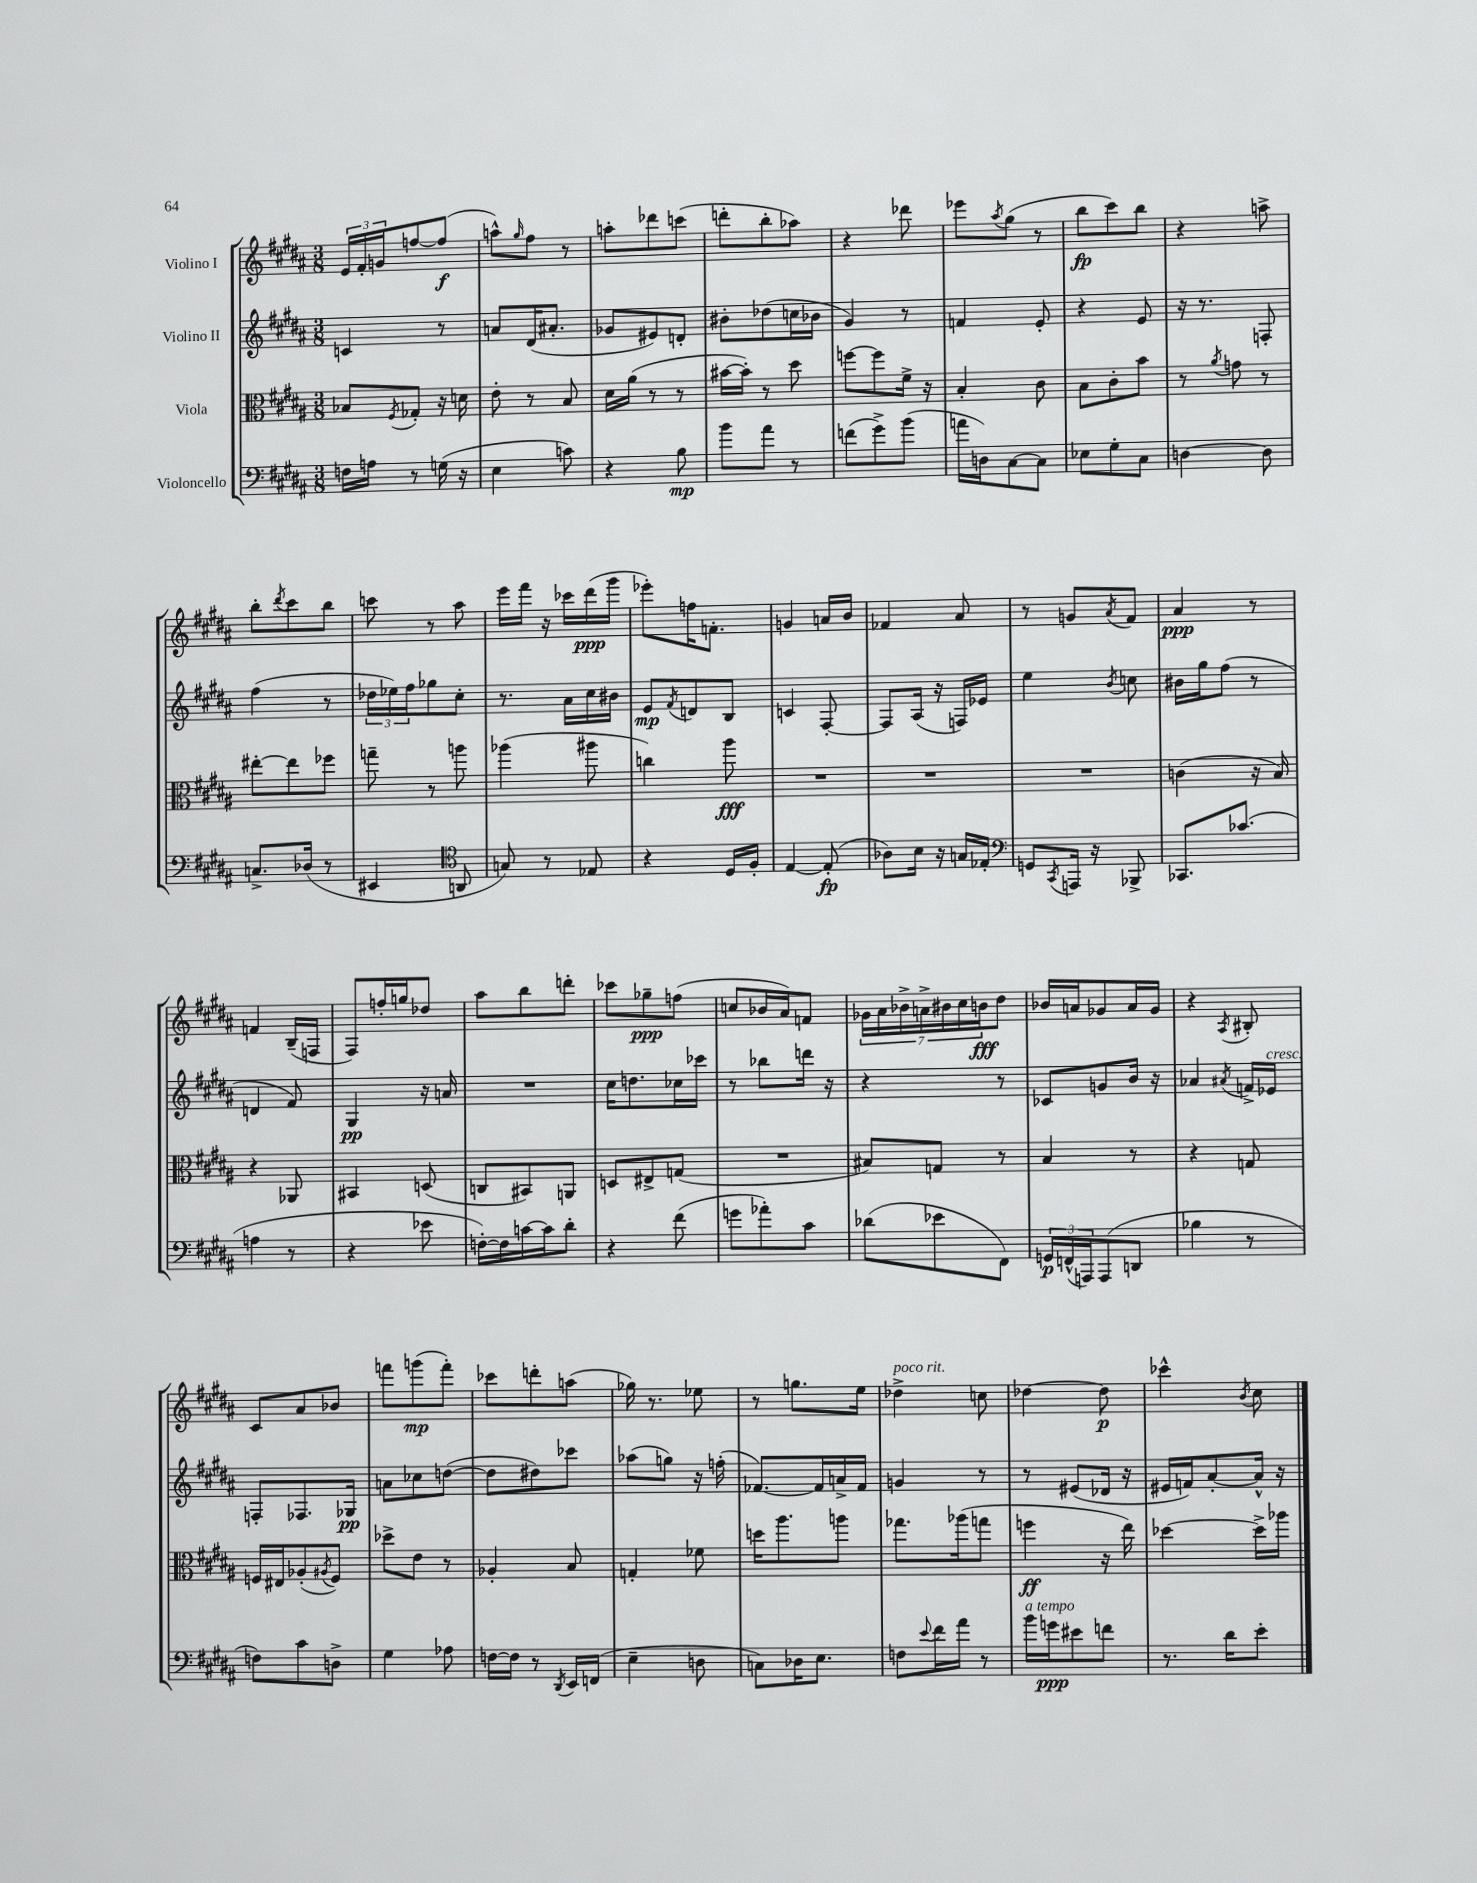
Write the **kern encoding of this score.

**kern	**kern	**kern	**kern
*staff4	*staff3	*staff2	*staff1
*clefF4	*clefC3	*clefG2	*clefG2
*k[f#c#g#d#a#]	*k[f#c#g#d#a#]	*k[f#c#g#d#a#]	*k[f#c#g#d#a#]
*M3/8	*M3/8	*M3/8	*M3/8
16F	8B-	4c	24e
.	.	.	24f#'
16A	.	.	.
.	.	.	24g
.	8qF#	.	.
8r	8G-'	.	[8ff
(16G	16r	8r	(8ff]
16r	16d	.	.
=	=	=	=
4E	8e'	8a	8aa^^)
.	.	.	16qqgg#
.	8r	(16d#	8ff#
.	.	8.a#'	.
8c)	8B	.	8r
=	=	=	=
4r	16d#	8g-	8aa'
.	(16a#	.	.
.	8r	8e#)	8ddd-
8B	8r	8d'	(8ccc
=	=	=	=
8b	[16b#	8b#'	8ddd'
.	16b#'])	.	.
8a#	8r	(8dd-	8bb'
8r	8dd#	16cc	8aa-)
.	.	16b-	.
=	=	=	=
(8f	[8ff	4g#)	4r
8g#^)	8ff]	.	.
(8b	16f#^	8r	8ddd-
.	16r	.	.
=	=	=	=
16a	4B'	4f	8eee-
16D)	.	.	.
.	.	.	8qaa#
[8C#	.	.	(8gg#
8C#]	8c#	8e'	8r
=	=	=	=
8E-	8B	4r	8bb
8G#'	8c#'	.	8ccc#)
8C#	8b	8e	8bb
=	=	=	=
[4D	8r	16r	4r
.	.	8.r	.
.	8qa#	.	.
.	8g	.	.
8D]	8r	8F'	8aa^
=	=	=	=
8.C^	[8ee#'	(4ff#	8bb'
.	.	.	8qddd#
.	8ee#]	.	8ccc#
(16D-	.	.	.
8r	8ff-	8r	8bb
=	=	=	=
4EE#	8gg~	24dd-	8ccc
.	.	24ee-)	.
.	.	24ff#	.
.	8r	8gg-	8r
*clefC4	*	*	*
8AA	8aa	8cc#'	8aa#
=	=	=	=
8G)	(4aa-	8.r	16eee
.	.	.	16fff#
8r	.	.	16r
.	.	16a#	16ccc-
8E-	8aa#	16cc#	(16ddd#
.	.	16b#	16ggg#
=	=	=	=
4r	4cc)	8e	8eee-')
.	.	8qf#	.
.	.	8d	16ff
.	.	.	8.f'
16D#	8aa#	8B	.
16F#'	.	.	.
=	=	=	=
[4E	4.r	4c	4g
(8E']	.	[8F#'	16a
.	.	.	16b
=	=	=	=
8A-)	4.r	8F#]	4f-
16B	.	(16A#	.
16r	.	16r	.
16G	.	16F)	8a#
16E-'	.	16e-	.
=	=	=	=
*clefF4	*	*	*
8GG	4.r	4ee	8r
8qCC#	.	.	.
16AAA	.	.	8g
16r	.	.	.
.	.	8qb	8qa#
8BBB-^	.	8cc	8f#
=	=	=	=
8.CC-	(4c	16b#	4a#
.	.	16gg#	.
.	.	(8ff#	.
(8.c-	.	.	.
.	16r	8r	8r
.	16B)	.	.
=	=	=	=
4A	4r	4d	4f
8r	8AA-	8f#)	(16B~
.	.	.	16F
=	=	=	=
4r	4BB#	4G#	8F#)
.	.	.	16ff'
.	.	.	16gg
8e-	(8D	16r	8dd-
.	.	16a	.
=	=	=	=
[16F')	8C	4.r	8aa#
16F]	.	.	.
[16c	8BB#)	.	8bb
16c]	.	.	.
8d#'	8AA	.	8ddd'
=	=	=	=
4r	8D	16cc#	8ccc-
.	.	8.dd	.
.	8E#^	.	8gg-~
(8f#	(8G	16cc-	(8ff
.	.	16ccc-	.
=	=	=	=
8g	4.r	8r	8cc
8a-')	.	8bb-	16b-
.	.	.	16a#)
8c#	.	16ddd	8f
.	.	16r	.
=	=	=	=
(8d-	8B#)	4r	28g-
.	.	.	28a#
.	.	.	28b-^
.	.	.	28a^
8e-	8G	.	.
.	.	.	28b#
.	.	.	28cc#
.	.	.	28b
8FF#)	8r	8r	8dd#
=	=	=	=
24GG	4B	8c-	16b-
(24FF^^	.	.	.
.	.	.	16a
24AAA)	.	.	.
(8AAA	.	8g	8g-
8DD	8r	16b	16a
.	.	16r	16g-
=	=	=	=
4B-	4r	4a-	4r
.	.	8qa#	8qA#
8r	8G	16f^	8B#'
.	.	16e-	.
=	=	=	=
8F)	16F	8F'	8c#
.	16E#	.	.
8c#	(8A-'	8.F-	8a#
.	8qA#	.	.
8D^	8F)	.	8b-
.	.	16G-	.
=	=	=	=
4G#	8dd-^	8a	8fff
.	8e	8cc-	(8ggg
8A-	8r	([8dd	8fff')
=	=	=	=
[16F	4A-'	8dd]	8ccc-
16F]	.	.	.
8r	.	8dd#)	8ddd'
8qDD#	.	.	.
16EE	8B	8ccc-	(8aa
(16FF	.	.	.
=	=	=	=
4E~	4G'	(8aa-	16gg-)
.	.	.	8.r
.	.	8gg)	.
8D	8f-	16r	8ee-
.	.	(16ff'	.
=	=	=	=
8C)	16dd	[8.f-)	8r
.	8.aa#	.	.
16D-	.	.	8.gg
8.E	.	16f-]	.
.	8aa	16a^	.
.	.	16f-	16ee
=	=	=	=
8F	8.gg-	4g	4dd-^
8qqe	.	.	.
16f#	.	.	.
16a#	(16aa-	.	.
8r	8gg	8r	8cc
=	=	=	=
16b	4ff	8r	[4dd-
16g	.	.	.
8e#	.	(8e#	.
8f	16r	16d-	8dd-]
.	16ee)	16r	.
=	=	=	=
8.r	[4dd-	16e#	4ccc-^^
.	.	16f)	.
.	.	[8a#'	.
16d#	.	.	.
.	.	.	8qb
8e'	16dd-^]	16a#^^]	8cc#
.	16aa-	16r	.
==	==	==	==
*-	*-	*-	*-
